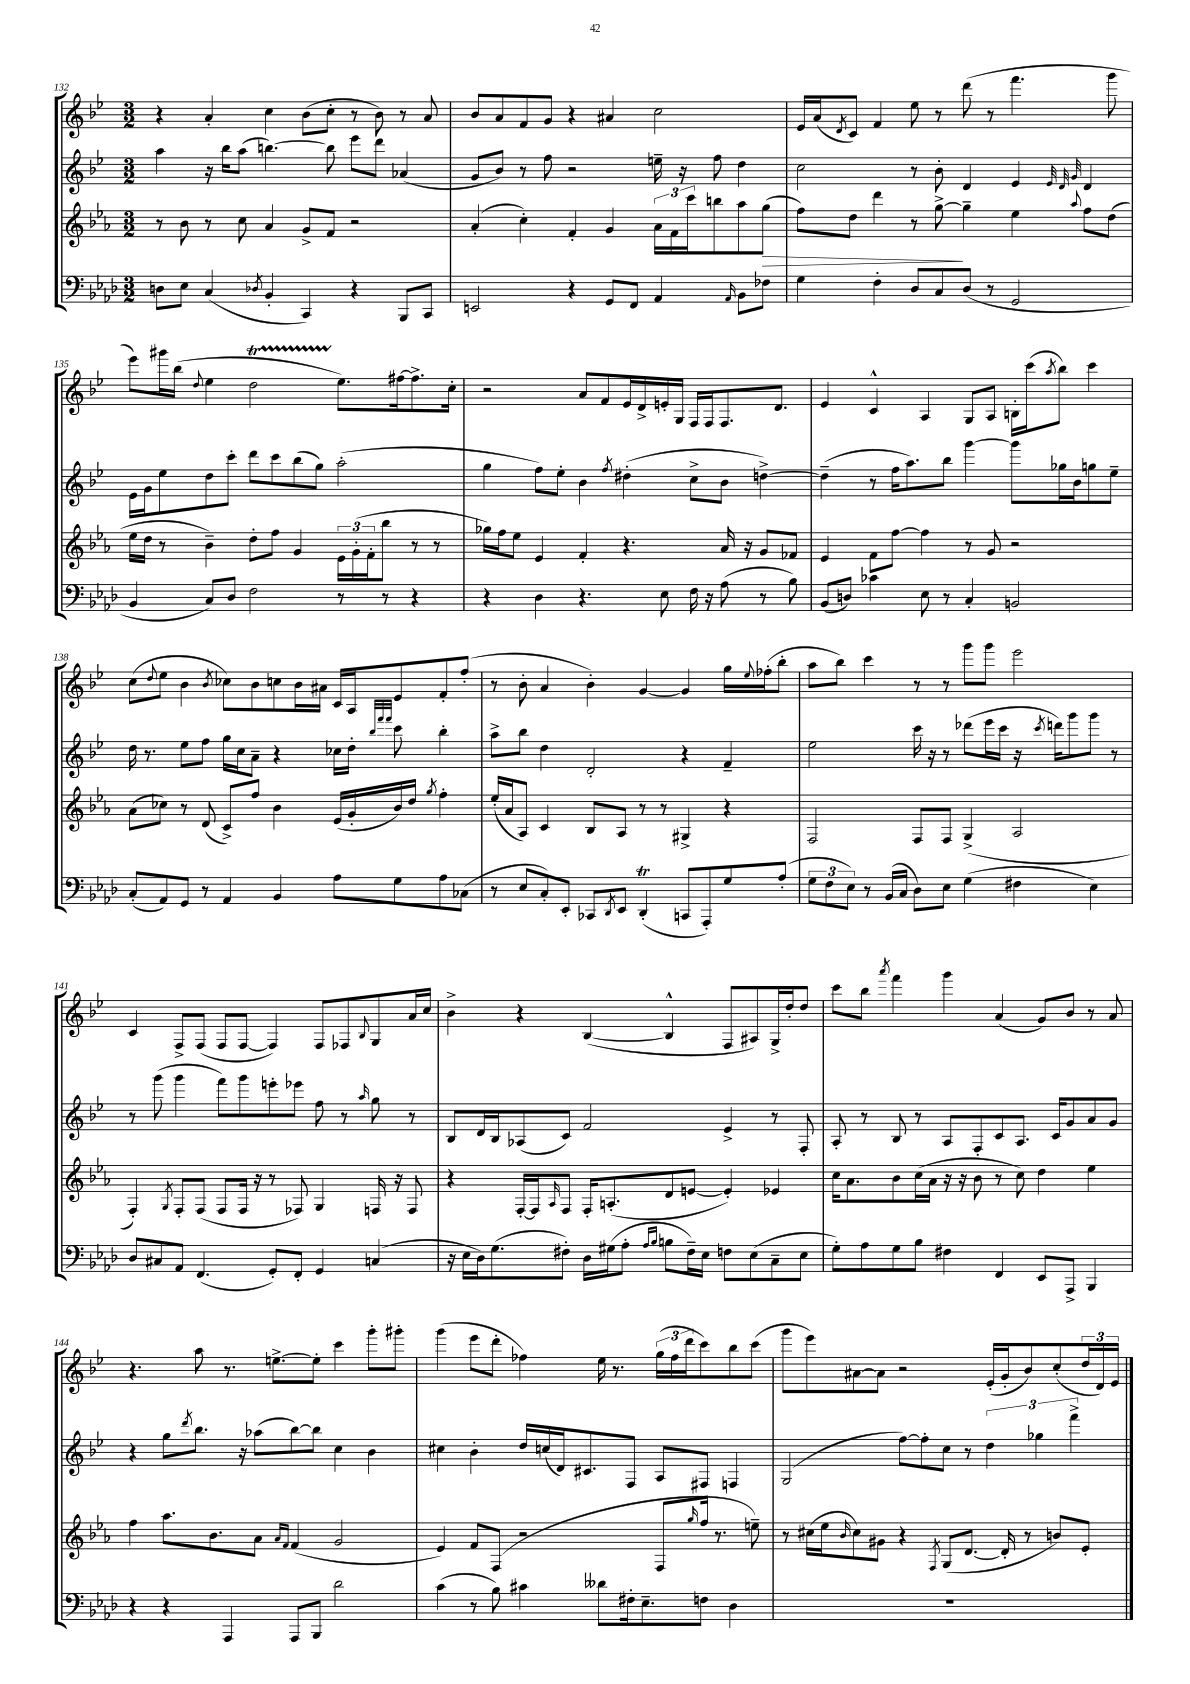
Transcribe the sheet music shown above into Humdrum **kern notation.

**kern	**kern	**kern	**kern
*staff4	*staff3	*staff2	*staff1
*clefF4	*clefG2	*clefG2	*clefG2
*k[b-e-a-d-]	*k[b-e-a-]	*k[b-e-]	*k[b-e-]
*M3/2	*M3/2	*M3/2	*M3/2
8D	8r	4aa	4r
8E-	8b-	.	.
(4C	8r	16r	4a'
.	.	16bb-	.
.	8cc	(8aa	.
8qD-	.	.	.
4BB-'	4a-	[4.bb)	4cc
4CC)	8g^	.	(8b-
.	8f	8bb]	8cc'
4r	2r	8eee-	8r
.	.	8ddd	8b-)
8BBB-	.	(4a-	8r
8CC	.	.	8a
=	=	=	=
2EE	(4a-'	8g	8b-
.	.	8b-)	8a
.	4cc')	8r	8f
.	.	8ff	8g
4r	4f'	2r	4r
8GG	4g	.	4a#
8FF	.	.	.
4AA-	24a-	16ee~	2cc
.	24f	.	.
.	.	16r	.
.	24ccc	.	.
.	8bb	8ff	.
16qqAA-	.	.	.
8BB-	8aa-	4dd	.
8F-	(8gg	.	.
=	=	=	=
4G	8ff)	2cc	16e-
.	.	.	(16a
.	.	.	8qd
.	8dd	.	8c)
4F'	4ddd	.	4f
8D-	8r	8r	8ee-
8C	[8gg^	8b-'	8r
(8D-	4gg~]	4d	(8ddd
8r	.	.	8r
2GG	4ee-	4e-	4.fff
.	.	32qqe-	.
.	.	32qqd	.
.	8qqaa-	32qqg	.
.	8ff	4d	.
.	(8dd	.	8ggg
=	=	=	=
4BB-	16ee-	16e-	8eee-)
.	16dd	16g	.
.	8r	8ee-	16ggg#
.	.	.	(16bb-
.	.	.	8qqdd
8C)	4b-~)	8dd	4ee-
8D-	.	8ccc'	.
2F	8dd'	8ddd	2dd
.	8ff	8ccc	.
.	4g	(8bb-	.
.	.	8gg)	.
8r	24e-	(2aa'	8.ee-)
.	(24g'	.	.
.	24f'	.	.
8r	8bb-	.	.
.	.	.	[16ff#
4r	8r	.	8.ff#^]
.	8r	.	.
.	.	.	16cc'
=	=	=	=
4r	16gg-)	4gg	2r
.	16ff	.	.
.	8ee-	.	.
4D-	4e-	8ff)	.
.	.	8ee-'	.
4.r	4f'	4b-	8a
.	.	.	8f
.	.	8qff	.
.	4.r	(4dd#'	16e-
.	.	.	16d^
8E-	.	.	16e'
.	.	.	16G
16F	.	8cc^	16F
16r	.	.	16F
(8A-	16a-	8b-	8.F
.	16r	.	.
8r	8g	[4dd^)	.
.	.	.	8.d
8B-)	8f-	.	.
=	=	=	=
(8BB-	4e-	(4dd~]	4e-
8D)	.	.	.
4c-	8f	8r	4c^^
.	[8ff	16ff	.
.	.	8.aa)	.
8E-	4ff]	.	4A
8r	.	8bb-	.
4C'	8r	[4ggg	8G
.	8g	.	8A
2BB	2r	8ggg]	16B'
.	.	.	(16ccc
.	.	.	8qaa
.	.	16gg-	8bb-)
.	.	16b-	.
.	.	8gg	4ccc
.	.	8ee-~	.
=	=	=	=
(8C'	(8a-	16dd	(8cc
.	.	8.r	.
.	.	.	8qqdd
8AA-)	8cc-)	.	8ee-
8GG	8r	8ee-	4b-
8r	(8d	8ff	.
.	.	.	8qb-
4AA-	8c^)	16gg	8cc-)
.	.	16cc	.
.	8ff	8a~	8b-
4BB-	4b-	4r	8cc
.	.	.	16b-
.	.	.	16a#
8A-	(16e-	16cc-	16c
.	16g'	16dd'	16A
.	.	32qqbb-	.
.	.	32qqfff	.
.	.	32qqfff	.
8G	16b-)	8ccc	8e-
.	16dd	.	.
.	8qgg	.	.
8A-	4ff'	4bb-'	8f'
(8C-	.	.	(8ff'
=	=	=	=
8r	(16ee-'	8aa^	8r
.	16a-	.	.
8E-	8A-)	8bb-	8b-'
8C')	4c	4dd	4a
8EE-'	.	.	.
8CC-	8B-	2d'	4b-')
8qDD-	.	.	.
8EE-	8A-	.	.
(4DD-'	8r	.	[4g
.	8r	.	.
8CC	4G#^	4r	4g]
8AAA-')	.	.	.
8G	4r	4f~	16gg
.	.	.	8qqee-
.	.	.	(16ff-'
(8A-'	.	.	8bb-'
=	=	=	=
12G	2F	2ee-	8aa
12F	.	.	.
.	.	.	8bb-)
12E-)	.	.	.
8r	.	.	4ccc
(16BB-	.	.	.
16C	.	.	.
8D-)	8F	16ccc	8r
.	.	16r	.
8E-	8F	8r	8r
(4G	(4G^	(8ddd-	8ggg
.	.	16eee-	8ggg
.	.	16ccc	.
4F#	2A-	16r	2eee-
.	.	8qccc	.
.	.	16ddd)	.
.	.	8ggg	.
4E-)	.	8ggg	.
.	.	8r	.
=	=	=	=
8D-	4F')	8r	4c
8C#	.	(8ggg	.
.	8qG	.	.
8AA-	8F'	4ggg	8F^
(4.FF	(8F	.	(8F
.	8F	8fff)	8F
.	16F	8ggg	[8F
.	16r	.	.
8GG')	8r	8eee'	4F])
8FF'	8F-)	8eee-	.
4GG	4G	8ff	8F
.	.	8r	8F-
.	.	16qqaa	8qqB-
(4C	16F	8gg	8G
.	16r	.	.
.	8F	8r	16a
.	.	.	16cc
=	=	=	=
16r	4r	8B-	4b-^
16E-	.	.	.
16D-)	.	16d	.
(8.G	.	16B-	.
.	[16F'	(8A-	4r
.	16F]	.	.
.	16qqA-	.	.
8F#')	8F	8c)	.
16D-	16F'	2f	([4B-
(16G#	(8.A'	.	.
8A-'	.	.	.
16qqA-	.	.	.
16qqB-	.	.	.
8B	8d	.	4B-^^]
16F#~)	[8e	.	.
16E-	.	.	.
8F	4e'])	4e-^	8F
(8E-	.	.	8A#)
8C~	4e-	8r	16G^
.	.	.	16dd'
8E-	.	8F'	8dd
=	=	=	=
8G')	16cc	8A'	8ccc
.	8.a-	.	.
8A-	.	8r	8bb-
.	.	.	8qaaa
8G	8b-	8B-	4fff
8B-	(16cc	8r	.
.	16a-	.	.
4F#	16r	8A	4ggg
.	16r	.	.
.	8b-	8F'	.
4FF	8r	8c	(4a
.	8cc)	8.A	.
8EE-	4dd	.	8g)
.	.	16c	.
8AAA-^	.	8g	8b-
4BBB-	4ee-	8a	8r
.	.	8g	8a
=	=	=	=
4r	4ff	4r	4.r
4r	8.aa-	8gg	.
.	.	8qddd	.
.	.	8.bb-	8aa
.	8.b-	.	.
4AAA-	.	.	8.r
.	.	16r	.
.	8a-	(8aa-	.
.	.	.	[8.ee^
.	16qqa-	.	.
.	16qqf	.	.
8AAA-	(4f	[8bb-)	.
8BBB-	.	8bb-]	8ee']
2d-	2g	4cc	4ccc
.	.	4b-	8ggg'
.	.	.	8ggg#'
=	=	=	=
(4c	4e-)	4cc#	(4ggg
8r	8f	4b-'	8eee-
8B-)	(8F	.	8ddd'
4c#	2r	16dd	4ff-)
.	.	(16cc	.
.	.	16d)	.
.	.	8.c#	.
8d--	.	.	16ee-
.	.	.	8.r
16F#'	.	8F	.
8.E-~	.	.	.
.	8F	8A	(24gg
.	.	.	24ff-
.	.	.	24ddd
.	16qqgg	.	.
8F	16ff	8F#	8ccc)
.	8.r	.	.
4D-	.	4F	8bb-
.	8ee~)	.	(8ccc
=	=	=	=
1.r	8r	(2G	8ggg
.	(16cc#	.	8eee-)
.	16ee-	.	.
.	16qqb-	.	.
.	8cc#)	.	[8a#
.	8g#	.	8a#]
.	4r	[8ff)	2r
.	.	8ff']	.
.	8qF	.	.
.	(8G	8cc	.
.	[8.d	8r	.
.	.	6dd	(16e-'
.	16d']	.	16g'
.	8r	.	8b-)
.	.	6gg-	.
.	8b)	.	(8cc'
.	.	6fff^	.
.	8e-'	.	24dd
.	.	.	24d)
.	.	.	24e-
==	==	==	==
*-	*-	*-	*-
